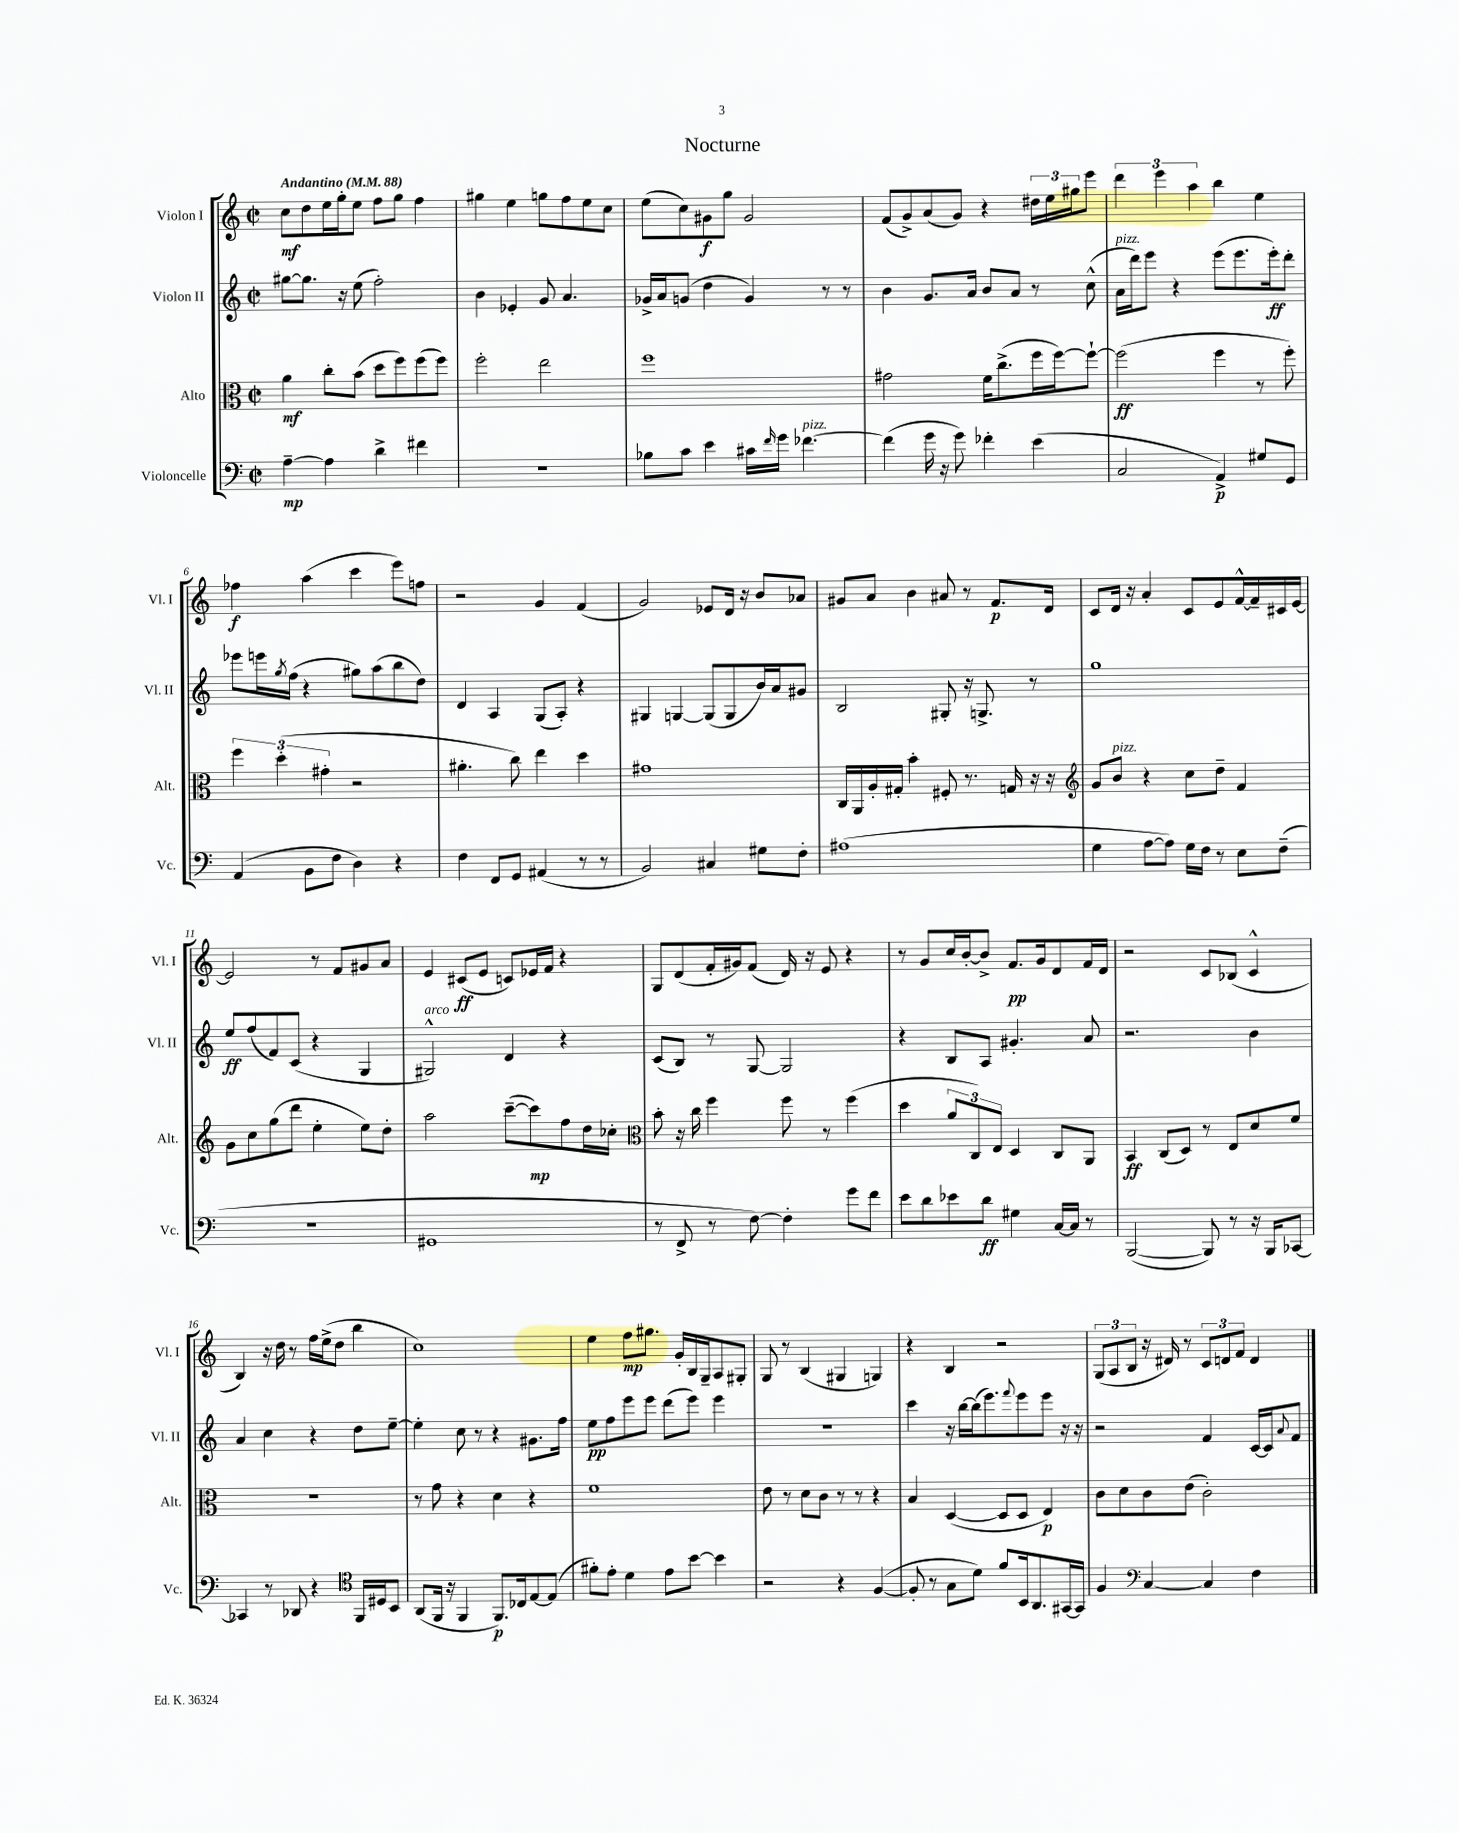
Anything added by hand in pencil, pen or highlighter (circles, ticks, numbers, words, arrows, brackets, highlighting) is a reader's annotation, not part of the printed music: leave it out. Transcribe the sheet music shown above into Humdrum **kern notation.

**kern	**dynam	**kern	**dynam	**kern	**dynam	**kern	**dynam
*part4	*part4	*part3	*part3	*part2	*part2	*part1	*part1
*staff4	*staff4	*staff3	*staff3	*staff2	*staff2	*staff1	*staff1
*I"Violoncelle	*	*I"Alto	*	*I"Violon II	*	*I"Violon I	*
*I'Vc.	*	*I'Alt.	*	*I'Vl. II	*	*I'Vl. I	*
*clefF4	*	*clefC3	*	*clefG2	*	*clefG2	*
*k[]	*	*k[]	*	*k[]	*	*k[]	*
*M2/2	*	*M2/2	*	*M2/2	*	*M2/2	*
*met(c|)	*	*met(c|)	*	*met(c|)	*	*met(c|)	*
*MM88	*	*MM88	*	*MM88	*	*MM88	*
=1	=1	=1	=1	=1	=1	=1	=1
!	!	!	!	!	!	!LO:TX:a:B:t=Andantino	!
[4A~\	mp	4a\	mf	[8gg#X\L	.	8cc\L	mf
.	.	.	.	8.gg#\J]	.	8dd\	.
4A\]	.	8cc'\L	.	.	.	16ee\L	.
.	.	.	.	16r	.	16gg'\J	.
.	.	(8b\J	.	(8ee\	.	8ee\J	.
4d^\	.	8dd\L	.	2ff'\)	.	8ff\L	.
.	.	8ff\)	.	.	.	8gg\J	.
4f#X\	.	(8ff\	.	.	.	4ff\	.
.	.	8ff\J)	.	.	.	.	.
=2	=2	=2	=2	=2	=2	=2	=2
1r	.	2ff'\	.	4b\	.	4gg#X\	.
.	.	.	.	4e-X'/	.	4ee\	.
.	.	2ee\	.	8g/	.	8ggn\L	.
.	.	.	.	4.a/	.	8ff\	.
.	.	.	.	.	.	8ee\	.
.	.	.	.	.	.	8cc\J	.
=3	=3	=3	=3	=3	=3	=3	=3
8B-X\L	.	1ff	.	16g-X^/LL	.	(8ee\L	.
.	.	.	.	16a/J	.	.	.
8c\J	.	.	.	(8gn/J	.	8cc\)	.
4e\	.	.	.	4dd\	.	8g#X\	f
.	.	.	.	.	.	8gg\J	.
16c#X\LL	.	.	.	4g/)	.	2g#/	.
16qqf/	.	.	.	.	.	.	.
16g\JJ	.	.	.	.	.	.	.
!LO:TX:a:i:t=pizz.	!	!	!	!	!	!	!
[4.f-X\	.	.	.	.	.	.	.
.	.	.	.	8r	.	.	.
.	.	.	.	8r	.	.	.
=4	=4	=4	=4	=4	=4	=4	=4
(4f-\]	.	2g#X\	.	4b\	.	(8f/L	.
.	.	.	.	.	.	8g^/)	.
16g\	.	.	.	8.g/L	.	(8a/	.
16r	.	.	.	.	.	.	.
8g\)	.	.	.	.	.	8g/J)	.
.	.	.	.	16a/Jk	.	.	.
4f-X'\	.	16f\KL	.	8b/L	.	4r	.
.	.	(8.cc^\	.	.	.	.	.
.	.	.	.	8a/J	.	.	.
(4e\	.	16ff\L	.	8r	.	24dd#X\LL	.
.	.	.	.	.	.	24ee\	.
.	.	[16ff\J)	.	.	.	.	.
.	.	.	.	.	.	24gg#X\J	.
.	.	8ff`\J_	.	(8cc^^\	.	8eee\J	.
=5	=5	=5	=5	=5	=5	=5	=5
!	!	!	!	!LO:TX:a:i:t=pizz.	!	!	!
2C/	.	(2ff\]	ff	16a\LL	.	6ddd\	.
.	.	.	.	16ddd\J)	.	.	.
.	.	.	.	8eee\J	.	.	.
.	.	.	.	.	.	6eee\	.
.	.	.	.	4r	.	.	.
.	.	.	.	.	.	6aa\	.
4AA^/)	p	4ff\	.	(8eee\L	.	4bb\	.
.	.	.	.	8.eee\	.	.	.
8G#X/L	.	8r	.	.	.	4ee\	.
.	.	.	.	16eee'\k)	ff	.	.
8GG/J	.	8ff'\)	.	8ddd'\J	.	.	.
!!LO:LB:g=z
=6	=6	=6	=6	=6	=6	=6	=6
(4AA/	.	6ff\	.	8eee-X\L	.	4ff-X\	f
.	.	.	.	16eeen\L	.	.	.
.	.	(6dd'\	.	.	.	.	.
.	.	.	.	8qgg/	.	.	.
.	.	.	.	(16ff\JJ	.	.	.
8BB\L	.	.	.	4r	.	(4aa\	.
.	.	6g#X'\	.	.	.	.	.
8F\J	.	.	.	.	.	.	.
4D\)	.	2r	.	8gg#X\L)	.	4ccc\	.
.	.	.	.	(8aa\	.	.	.
4r	.	.	.	8bb\	.	8eee\L)	.
.	.	.	.	8dd\J)	.	8ffn\J	.
=7	=7	=7	=7	=7	=7	=7	=7
4F\	.	4.a#X'\	.	4d/	.	2r	.
8FF/L	.	.	.	4A/	.	.	.
8GG/J	.	8cc\)	.	.	.	.	.
(4AA#X/	.	4ee\	.	(8G/L	.	4g/	.
.	.	.	.	8A'/J)	.	.	.
8r	.	4dd\	.	4r	.	(4f/	.
8r	.	.	.	.	.	.	.
=8	=8	=8	=8	=8	=8	=8	=8
2BB/)	.	1g#X	.	4G#X/	.	2g/)	.
.	.	.	.	[4Gn/	.	.	.
4C#X/	.	.	.	(8G/L]	.	8e-X/L	.
.	.	.	.	8G/	.	16d/Jk	.
.	.	.	.	.	.	16r	.
8G#X\L	.	.	.	16b/L)	.	8b/L	.
.	.	.	.	16a/J	.	.	.
8F'\J	.	.	.	8g#X/J	.	8a-X/J	.
=9	=9	=9	=9	=9	=9	=9	=9
(1A#X	.	16C/LL	.	2B/	.	8g#X/L	.
.	.	16AA/	.	.	.	.	.
.	.	16A'/	.	.	.	8a/J	.
.	.	16G#X'/JJ	.	.	.	.	.
.	.	4b'\	.	.	.	4b\	.
.	.	8F#X'/	.	8G#X'/	.	8a#X/	.
.	.	8.r	.	16r	.	8r	.
.	.	.	.	8.Gn^/	.	.	.
.	.	.	.	.	.	8.f/L	p
.	.	16Gn/	.	.	.	.	.
.	.	16r	.	8r	.	.	.
.	.	16r	.	.	.	16d/Jk	.
=10	=10	=10	=10	=10	=10	=10	=10
*	*	*clefG2	*	*	*	*	*
4G\	.	8g/L	.	1gg	.	8c/L	.
!	!	!LO:TX:a:i:t=pizz.	!	!	!	!	!
.	.	8b/J	.	.	.	16d/Jk	.
.	.	.	.	.	.	16r	.
[8A\L	.	4r	.	.	.	4a'/	.
8A\J])	.	.	.	.	.	.	.
16G\LL	.	8cc\L	.	.	.	8c/L	.
16F\JJ	.	.	.	.	.	.	.
8r	.	8dd~\J	.	.	.	8e/	.
8E\L	.	4f/	.	.	.	[16f^^/L	.
.	.	.	.	.	.	16f~/]	.
(8F~\J	.	.	.	.	.	16c#X/	.
.	.	.	.	.	.	[16e/JJ	.
!!LO:LB:g=z
=11	=11	=11	=11	=11	=11	=11	=11
1r	.	8g\L	.	8ee/L	ff	2e/]	.
.	.	8cc\	.	(8ff/	.	.	.
.	.	(8gg\	.	8f/)	.	.	.
.	.	8ddd\J	.	(8c/J	.	.	.
.	.	4ee'\	.	4r	.	8r	.
.	.	.	.	.	.	8f/L	.
.	.	8ee\L)	.	4G/	.	8g#X/	.
.	.	8dd'\J	.	.	.	8a/J	.
=12	=12	=12	=12	=12	=12	=12	=12
!	!	!	!	!LO:TX:a:i:t=arco	!	!	!
1GG#X	.	2aa\	.	2G#X^^/)	.	4e/	.
.	.	.	.	.	.	(8c#X/L	ff
.	.	.	.	.	.	8e/J	.
.	.	([8ccc~\L	.	4d/	.	8cn/L)	.
.	.	8ccc\])	mp	.	.	16e-X/L	.
.	.	.	.	.	.	16f/JJ	.
.	.	8ff\	.	4r	.	4r	.
.	.	16dd\L	.	.	.	.	.
.	.	16cc-X'\JJ	.	.	.	.	.
=13	=13	=13	=13	=13	=13	=13	=13
*	*	*clefC3	*	*	*	*	*
8r	.	8b'\	.	(8c/L	.	8G/L	.
8FF^/	.	16r	.	8B/J)	.	(8d/	.
.	.	16cc\	.	.	.	.	.
8r	.	4ff\	.	8r	.	16f'/L	.
.	.	.	.	.	.	16g#X/J)	.
[8F\)	.	.	.	[8G/	.	(8f/J	.
4F'\]	.	8ff\	.	2G/]	.	16d/)	.
.	.	.	.	.	.	16r	.
.	.	8r	.	.	.	8e/	.
8g\L	.	(4ff\	.	.	.	4r	.
8f\J	.	.	.	.	.	.	.
=14	=14	=14	=14	=14	=14	=14	=14
8e\L	.	4dd\	.	4r	.	8r	.
8d\	.	.	.	.	.	8g/L	.
8e-X\	.	12a/L	.	8B/L	.	16cc/L	.
.	.	.	.	.	.	[16b'/J	.
.	.	12C/)	.	.	.	.	.
8d\J	ff	.	.	8A/J	.	8b^/J]	.
.	.	12E/J	.	.	.	.	.
4G#X\	.	4D/	.	4.g#X'/	.	8.f/L	pp
.	.	.	.	.	.	16g/k	.
[16C/LL	.	8C/L	.	.	.	8d/	.
16C/JJ]	.	.	.	.	.	.	.
8r	.	8AA/J	.	8a/	.	16f/L	.
.	.	.	.	.	.	16d/JJ	.
=15	=15	=15	=15	=15	=15	=15	=15
([2BBB/	.	4BB/	ff	2.r	.	2r	.
.	.	(8C/L	.	.	.	.	.
.	.	8D/J)	.	.	.	.	.
8BBB/])	.	8r	.	.	.	8c/L	.
8r	.	8E/L	.	.	.	(8B-X/J	.
16r	.	8d/	.	4b\	.	4c^^/	.
16BBB/KL	.	.	.	.	.	.	.
[8CC-X/J	.	8f/J	.	.	.	.	.
!!LO:LB:g=z
=16	=16	=16	=16	=16	=16	=16	=16
4CC-X/]	.	1r	.	4a/	.	4B/)	.
8r	.	.	.	4cc\	.	16r	.
.	.	.	.	.	.	16dd\	.
8DD-X/	.	.	.	.	.	8r	.
4r	.	.	.	4r	.	16ff\LL	.
.	.	.	.	.	.	(16ee^\J	.
.	.	.	.	.	.	8dd\J	.
*clefC4	*	*	*	*	*	*	*
16FF/LL	.	.	.	8dd\L	.	4bb\	.
16D#X/J	.	.	.	.	.	.	.
8BB/J	.	.	.	[8ee~\J	.	.	.
=17	=17	=17	=17	=17	=17	=17	=17
(8AA/L	.	8r	.	4ee'\]	.	1cc)	.
16FF/Jk	.	8g\	.	.	.	.	.
16r	.	.	.	.	.	.	.
4FF/	.	4r	.	8cc\	.	.	.
.	.	.	.	8r	.	.	.
8.FF/L)	p	4d\	.	4r	.	.	.
16C-X/k	.	.	.	.	.	.	.
[8E/	.	4r	.	8.g#X\L	.	.	.
(8E/J]	.	.	.	.	.	.	.
.	.	.	.	16ff\Jk	.	.	.
=18	=18	=18	=18	=18	=18	=18	=18
8f#X'\L)	.	1f	.	8ee\L	pp	4ee\	.
8e'\J	.	.	.	8ff\	.	.	.
4d\	.	.	.	8eee\	.	8ff\L	mp
.	.	.	.	8eee\J	.	8.gg#X\J	.
8e\L	.	.	.	(8ddd\L	.	.	.
.	.	.	.	.	.	16g'/LL	.
[8b\J	.	.	.	8eee\J)	.	16B/	.
.	.	.	.	.	.	16G~/J	.
4b\]	.	.	.	4eee\	.	8A/	.
.	.	.	.	.	.	8G#X'/J	.
=19	=19	=19	=19	=19	=19	=19	=19
2r	.	8e\	.	1r	.	8G/	.
.	.	8r	.	.	.	8r	.
.	.	8d\L	.	.	.	(4B/	.
.	.	8c\J	.	.	.	.	.
4r	.	8r	.	.	.	4G#X/	.
.	.	8r	.	.	.	.	.
([4F/	.	4r	.	.	.	4Gn/)	.
=20	=20	=20	=20	=20	=20	=20	=20
8F'/]	.	4B/	.	4ccc\	.	4r	.
8r	.	.	.	.	.	.	.
8G\L	.	([4D/	.	16r	.	4B/	.
.	.	.	.	[16bb\LL	.	.	.
8d\J)	.	.	.	(16bb\J]	.	.	.
.	.	.	.	8.eee\)	.	.	.
8f/L	.	8D/L]	.	.	.	2r	.
.	.	.	.	8qqfff/	.	.	.
16BB/k	.	8D/J	.	8eee\	.	.	.
8.AA/	.	.	.	.	.	.	.
.	.	4E/)	p	8eee\J	.	.	.
[16GG#X/L	.	.	.	16r	.	.	.
16GG#/JJ]	.	.	.	16r	.	.	.
=21	=21	=21	=21	=21	=21	=21	=21
4F/	.	8c\L	.	2r	.	(12G/L	.
.	.	.	.	.	.	12A/	.
.	.	8d\	.	.	.	.	.
.	.	.	.	.	.	12B/J	.
*clefF4	*	*	*	*	*	*	*
[4C/	.	8c\	.	.	.	16r	.
.	.	.	.	.	.	16d#X/)	.
.	.	(8e\J	.	.	.	8r	.
4C/]	.	2c'\)	.	4f/	.	12c/L	.
.	.	.	.	.	.	12dn/	.
.	.	.	.	.	.	12f/J	.
4F\	.	.	.	[16c/LL	.	4d/	.
.	.	.	.	16c/J]	.	.	.
.	.	.	.	8qqa/	.	.	.
.	.	.	.	8f/J	.	.	.
==	==	==	==	==	==	==	==
*-	*-	*-	*-	*-	*-	*-	*-
